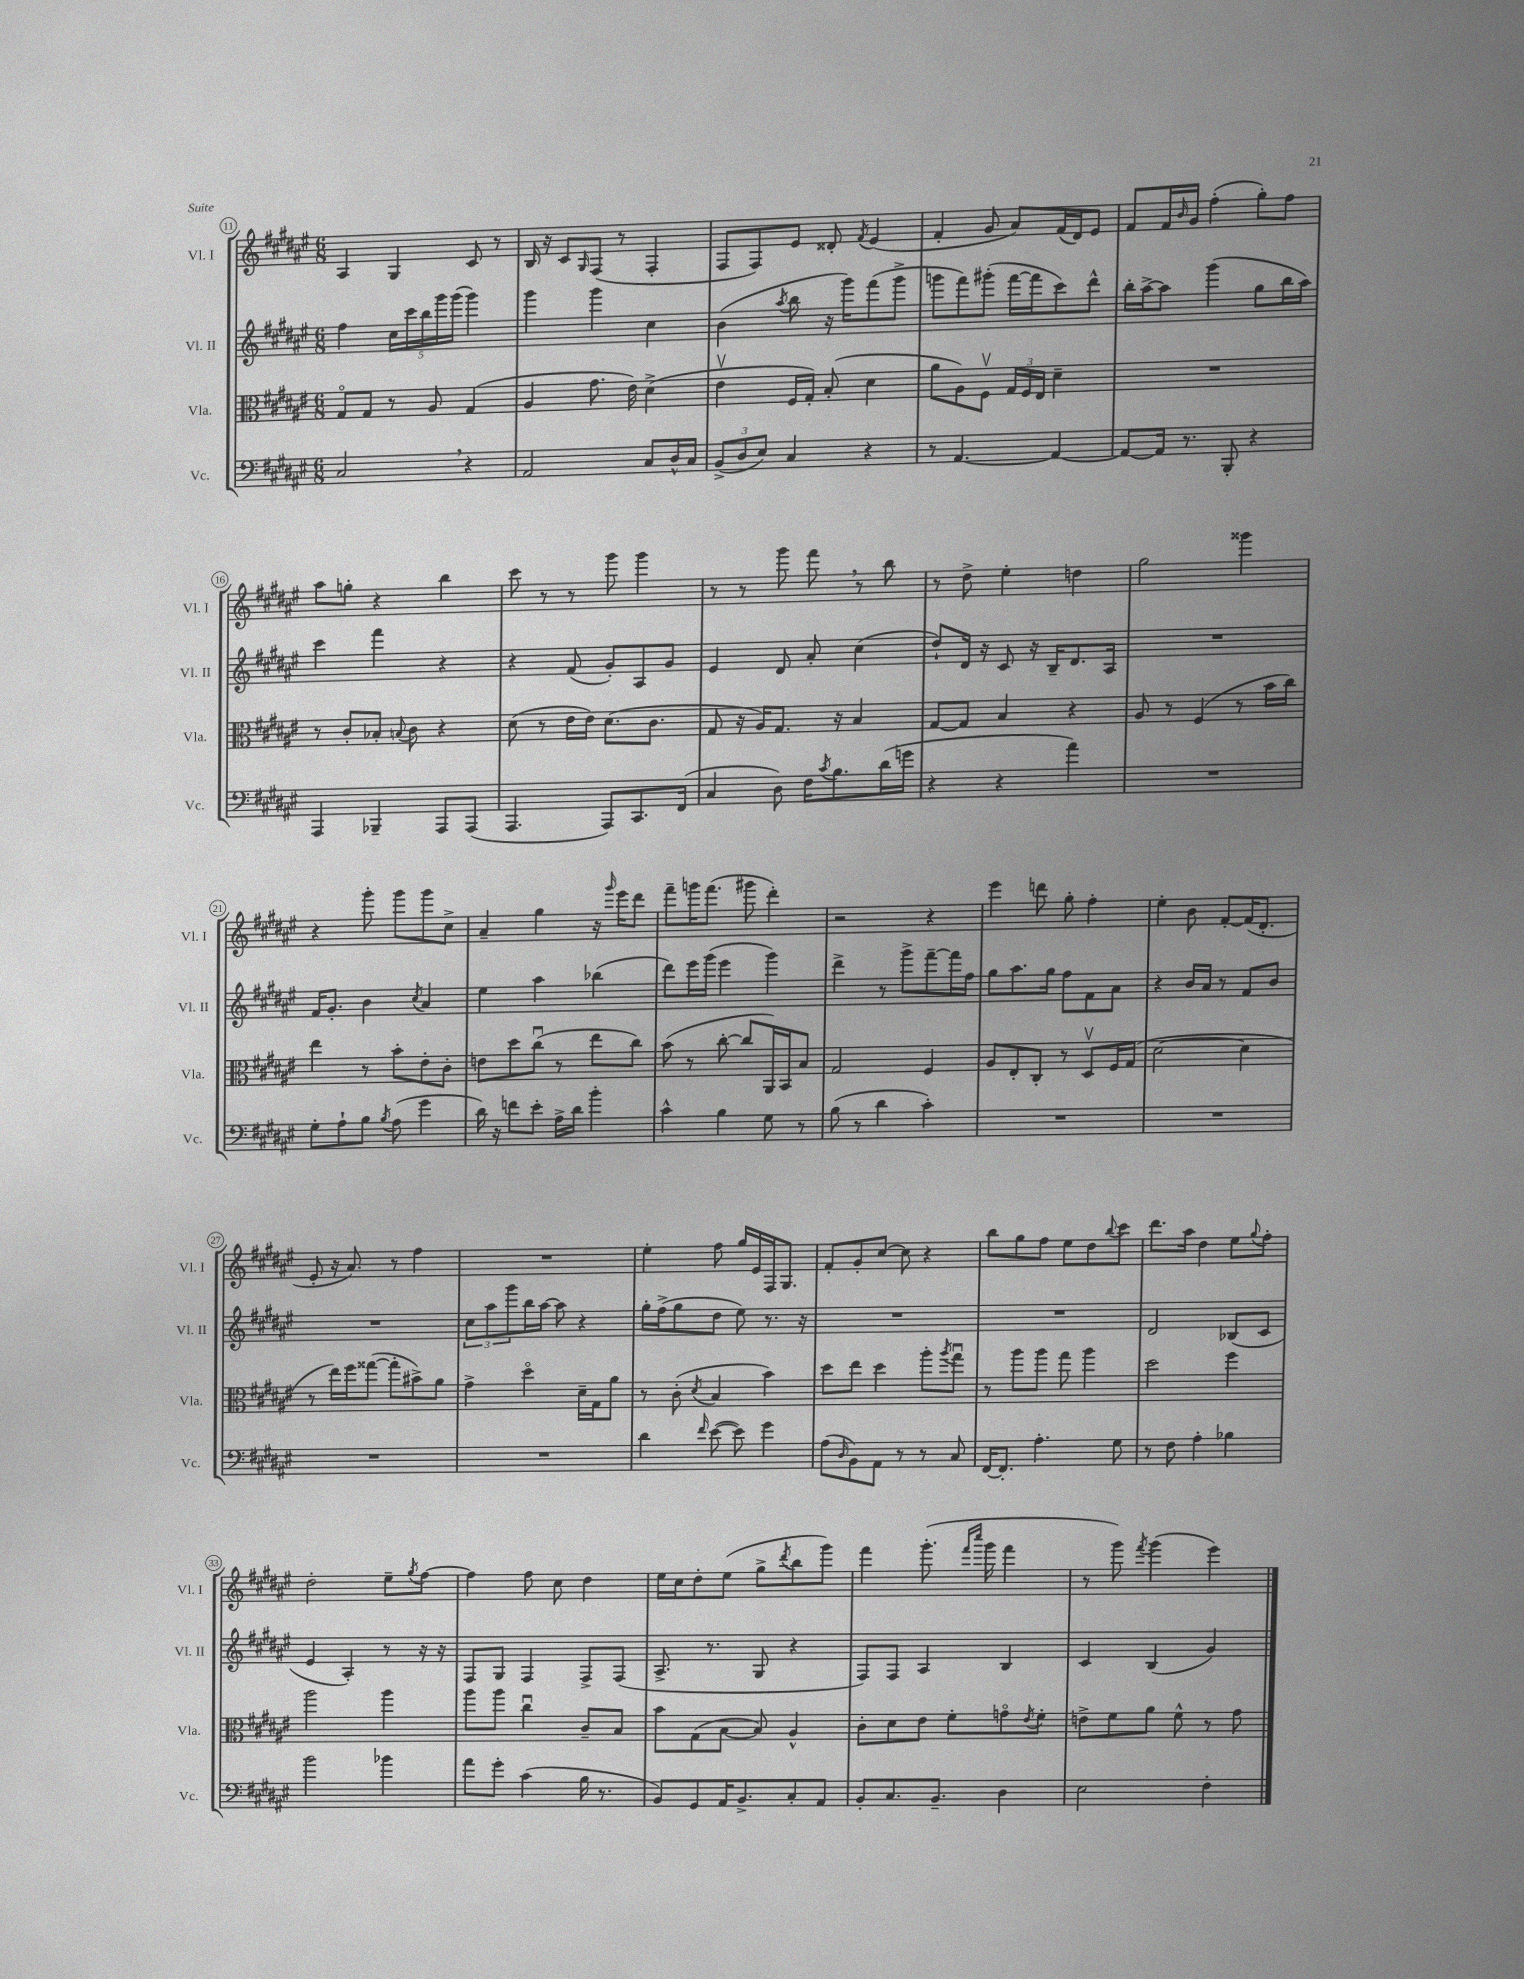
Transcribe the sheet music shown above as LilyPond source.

<<
\new StaffGroup <<
\new Staff = "s0" \with { instrumentName = "Vl. I" shortInstrumentName = "Vl. I" } {
    \clef treble \key fis \major \numericTimeSignature \time 6/8
    ais4 gis4 cis'8 r8 |
    b16 r16 cis'8 \grace { gis16 } fis8( r8 fis4-. |
    fis8 fis8) eis'8 disis'8-. \acciaccatura { fis'8 } eis'4( |
    fis'4-. gis'8 ais'8) fis'16( dis'16) eis'8 |
    fis'8 fis'16 \grace { b'16 } gis'16 fis''4-.( gis''8-.) fis''8 |
    ais''8 g''8-. r4 b''4 |
    cis'''8 r8 r8 gis'''8 gis'''4 |
    r8 r8 gis'''8 fis'''8 \breathe r8 b''8 |
    r8 dis''8-> eis''4-. d''4 |
    gis''2 gisis'''4 |
    r4 gis'''8-. gis'''8 gis'''8 cis''8-> |
    ais'4-- gis''4 r16 \grace { gis'''16 } eis'''16 dis'''8 |
    fis'''8-- g'''16 fis'''8.( gis'''8 dis'''4-.) |
    r2 r4 |
    eis'''4 d'''8 gis''8-. fis''4-. |
    eis''4-. b'8 fis'8~-. fis'16( dis'8.-. |
    eis'8-. r16 ais'8.) r8 fis''4 |
    R2. |
    eis''4-. fis''8 gis''16 eis'16 fis16 gis8. |
    fis'8-. gis'8-. cis''8~ cis''8 r4 |
    b''8 gis''8 fis''8 eis''8 dis''8 \appoggiatura { b''8 } cis'''8 |
    dis'''8. ais''16 dis''4 eis''8 \appoggiatura { gis''8 } fis''8-. |
    dis''2-. eis''8-- \acciaccatura { gis''8 } fis''8~ |
    fis''4 fis''8 cis''8 dis''4 |
    eis''16 cis''16 dis''8-. eis''8( gis''8-> \acciaccatura { dis'''8 } b''8 gis'''8) |
    fis'''4 gis'''8.-.( \grace { fis'''16 cis''''16 } gis'''16 fis'''4 |
    r8 gis'''8) \acciaccatura { fis'''8 } gis'''4( eis'''4) \bar "|." |
}
\new Staff = "s1" \with { instrumentName = "Vl. II" shortInstrumentName = "Vl. II" } {
    \clef treble \key fis \major \numericTimeSignature \time 6/8
    fis''4 \tuplet 5/4 { cis''16 cis'''16 b''16 gis'''16 gis'''16( } gis'''4) |
    gis'''4 gis'''4 cis''4 |
    b'4( \acciaccatura { ais''8 } b''8 r16 gis'''16) fis'''8( gis'''8-> |
    g'''8 fis'''8) gis'''8-.( fis'''16~ fis'''16 cis'''8) dis'''8-^ |
    b''16-. ais''16~-> ais''8 gis'''4( gis''8 b''16 ais''16) |
    cis'''4 fis'''4 r4 |
    r4 fis'8( gis'8-.) ais8 gis'8 |
    eis'4 dis'8 ais'8-. cis''4( |
    dis''8-!) dis'16 r16 cis'8 r16 b16-- dis'8. ais16 |
    R2. |
    fis'16 gis'8.-. b'4 \acciaccatura { cis''8 } ais'4 |
    eis''4 ais''4 bes''4( |
    dis'''8) eis'''16 gis'''16( eis'''4 gis'''4) |
    dis'''4-> r8 gis'''8-> fis'''8~-- fis'''16 fis''16 |
    gis''8 ais''8. gis''16 fis''8 fis'8 ais'8 |
    r4 b'16 ais'16 r8 fis'8 b'8 |
    R2. |
    \tuplet 3/2 { cis''8 ais''8 gis'''8 } b''16 ais''16~ ais''8 r4 |
    gis''16-. fis''16->( gis''8 dis''8 eis''8) r8. r16 |
    R2. |
    R2. |
    dis'2 bes8( cis'8 |
    eis'4 ais4-.) r8 r16 r16 |
    fis8 gis8 fis4 fis8-> fis8( |
    ais8.-> r8. gis8 r4 |
    fis8) fis8 ais4 b4 |
    cis'4 b4( gis'4) \bar "|." |
}
\new Staff = "s2" \with { instrumentName = "Vla." shortInstrumentName = "Vla." } {
    \clef alto \key fis \major \numericTimeSignature \time 6/8
    gis8\flageolet gis8 r8 ais8 gis4( |
    ais4 gis'8. eis'16) dis'4->( |
    eis'4\upbow fis16 gis16-.) b8-.( dis'4 |
    ais'8 ais8) fis8\upbow \tuplet 3/2 { gis16 fis16 eis16 } dis'4-- |
    R2. |
    r8 cis'8-. bes8-. \appoggiatura { b8 } cis'8 r4 |
    dis'8( r8 eis'16 eis'16) dis'8.( cis'8. |
    gis8 r16 ais16) gis8. r16 b4 |
    gis8~ gis8 b4 r4 |
    ais8 r8 fis4( r8 b'16 cis''16) |
    eis''4 r8 b'8-. eis'8-. cis'8-. |
    e'8 dis''8 cis''8\downbow( r8 eis''8 cis''8) |
    b'8( r8 cis''8~-. cis''8 ais,16) b,16 b8 |
    gis2 fis4 |
    ais8 eis8-. cis8-. r8 dis8\upbow fis16 gis16( |
    dis'2~ dis'4 |
    r8 eis''16) fis''16 gisis''8~( gisis''8-. bis'8->) ais'8 |
    gis'4-> dis''4\flageolet dis'16-- gis16 ais'8 |
    r8 cis'8-.( \acciaccatura { dis'8 } b4 b'4) |
    dis''8 eis''8 dis''4 ais''8-. \acciaccatura { ais''8 } gis''8\downbow |
    r8 ais''8 ais''8 gis''8 ais''4 |
    dis''2 fis''4 |
    ais''2 ais''4 |
    ais''8 ais''8 cis''4\downbow cis'8-- b8 |
    b'8 gis8( b8~ b8) ais4-^ |
    cis'8-. dis'8 eis'8 fis'8-. g'8\flageolet \acciaccatura { eis'8 } fis'8-. |
    e'8-> fis'8 ais'8 fis'8-^ r8 gis'8 \bar "|." |
}
\new Staff = "s3" \with { instrumentName = "Vc." shortInstrumentName = "Vc." } {
    \clef bass \key fis \major \numericTimeSignature \time 6/8
    cis2 \breathe r4 |
    ais,2 cis8 dis16-^ cis16 |
    \tuplet 3/2 { b,8->( dis8 eis8) } cis4 r4 |
    r8 ais,4.~ ais,4~ |
    ais,8~ ais,16 r8. b,,8-. r4 |
    ais,,4 bes,,4-- ais,,8 ais,,8( |
    ais,,4. ais,,8) cis,8. fis,16( |
    cis4 dis8) fis16 \acciaccatura { cis'8 } b8. dis'16( g'16 |
    r4 r4 ais'4) |
    R2. |
    gis8-. ais8-! b8 \acciaccatura { b8 } ais8( gis'4 |
    dis'16) r16 f'8 eis'8-. ais16-> dis'16 b'4-. |
    cis'4-^ b4 gis8 r8 |
    b8( r8 dis'4 cis'4-.) |
    R2. |
    R2. |
    R2. |
    R2. |
    dis'4 \grace { fis'16 } eis'8~( eis'8) gis'4 |
    ais8( \grace { dis16 } b,8) ais,8 r8 r8 cis8 |
    fis,16~ fis,8.-. ais4.-. gis8 |
    r8 fis8 ais4-. bes4 |
    b'2 bes'4 |
    ais'8 gis'8-. cis'4( b16 r8. |
    b,8) gis,8 ais,16 b,8.-> cis8-. ais,8 |
    b,8-. cis8. b,8.-- dis4 |
    eis2 fis4-. \bar "|." |
}
>>
>>
\layout { \context { \Score currentBarNumber = #11 \override BarNumber.stencil = #(make-stencil-circler 0.1 0.3 ly:text-interface::print) } }
